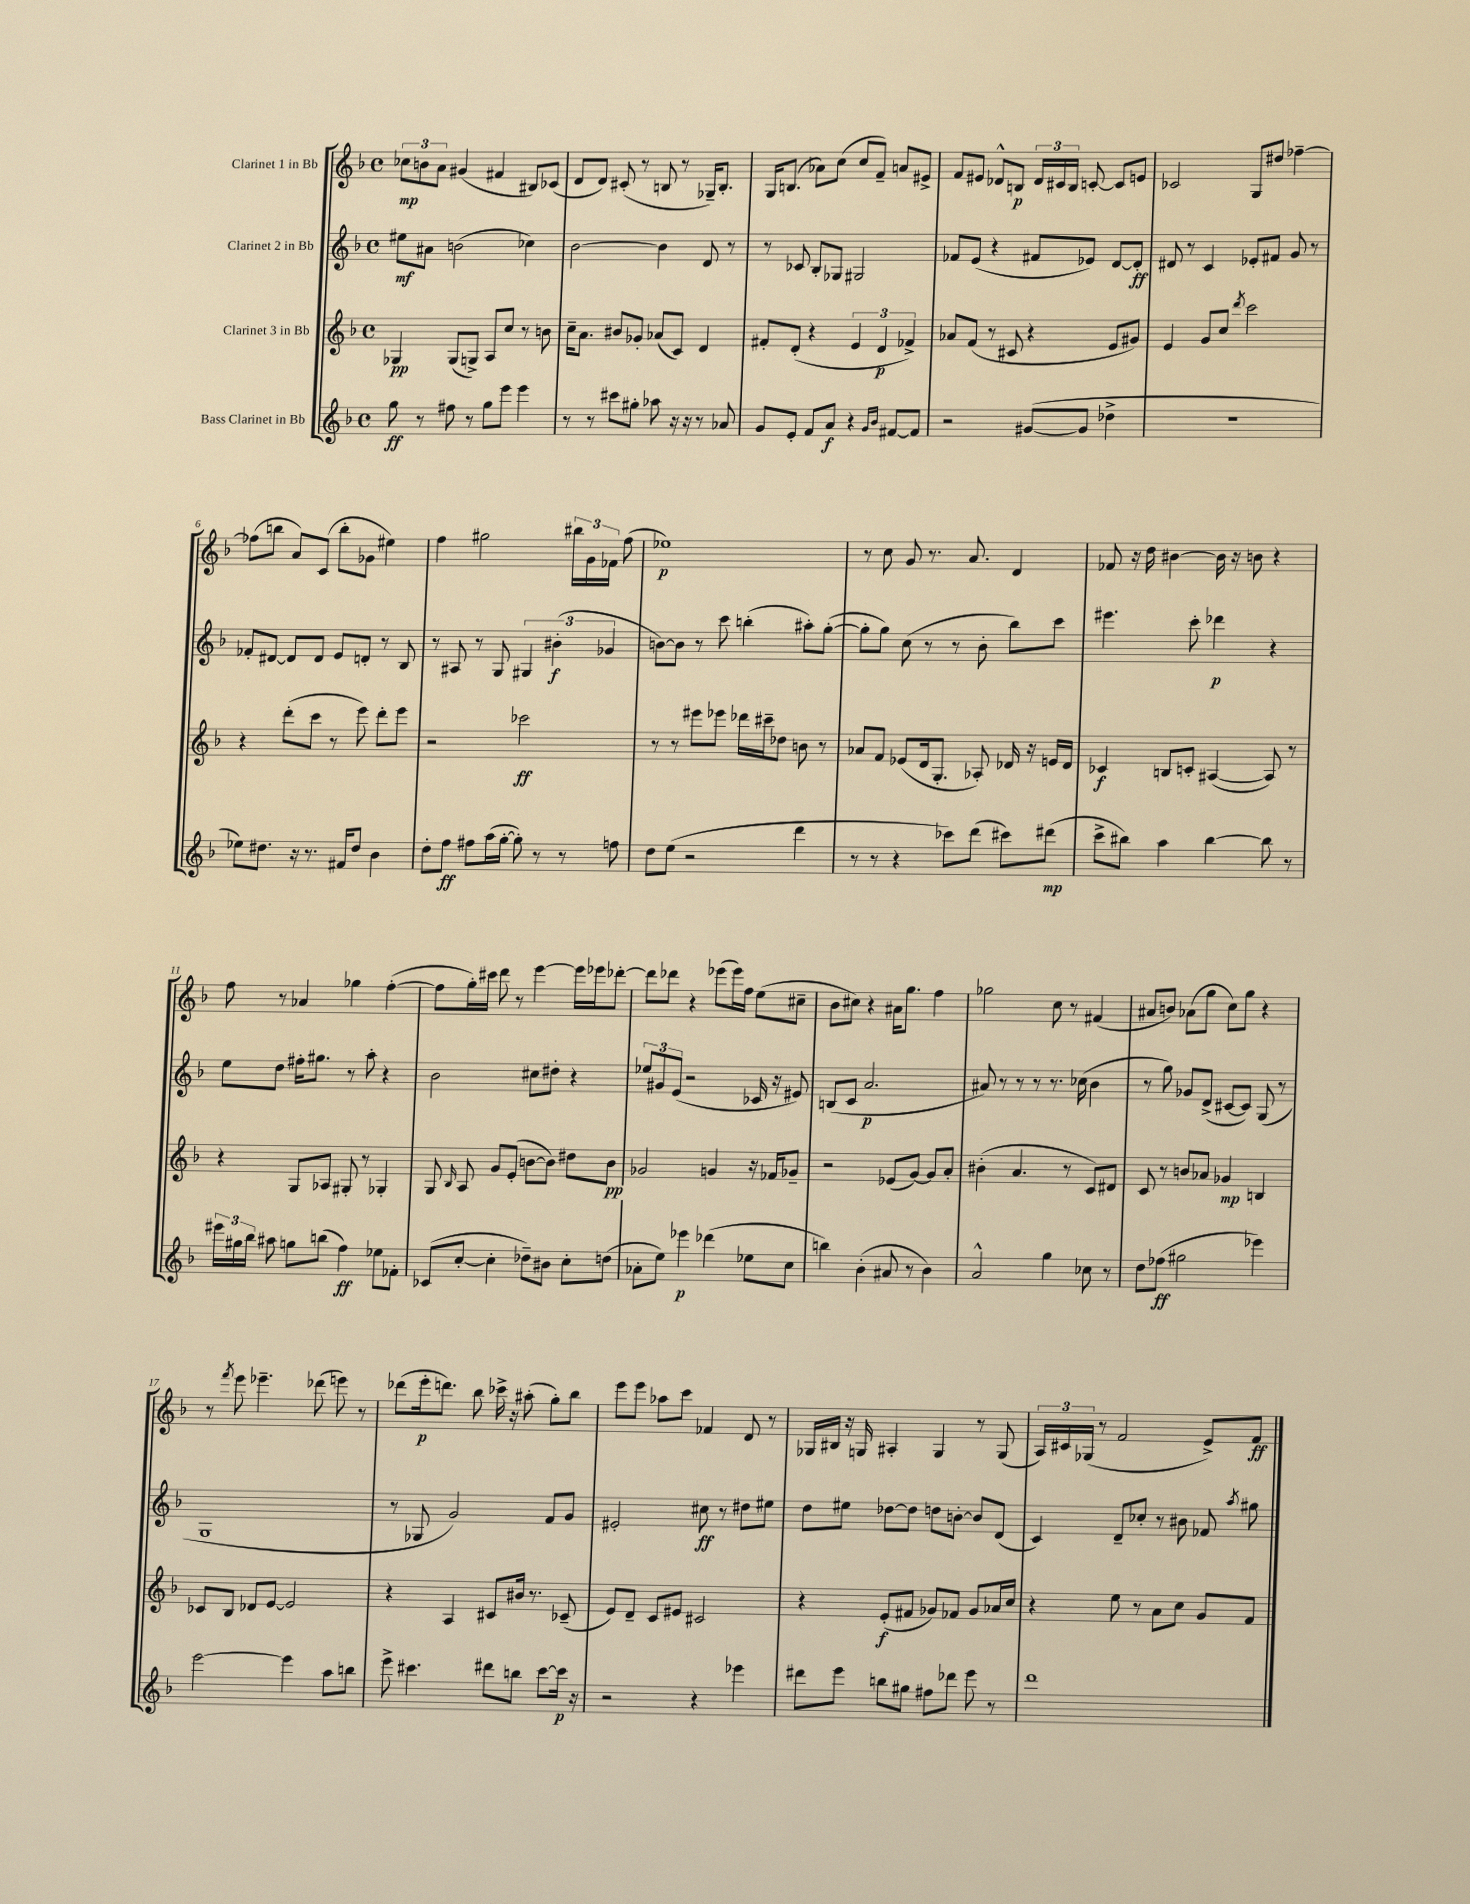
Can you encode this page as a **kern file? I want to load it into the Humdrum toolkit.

**kern	**kern	**kern	**kern
*staff4	*staff3	*staff2	*staff1
*clefG2	*clefG2	*clefG2	*clefG2
*k[b-]	*k[b-]	*k[b-]	*k[b-]
*M4/4	*M4/4	*M4/4	*M4/4
*met(c)	*met(c)	*met(c)	*met(c)
8gg\	4G-/	8ee#\L	12cc-\L
.	.	.	12b\
8r	.	8a#\J	.
.	.	.	12a\J
8ff#\	(8G-/L	(2b\	(4g#/
8r	8G^/J)	.	.
8gg\L	8A/L	.	4f#/
8eee\J	8cc/J	.	.
4eee\	8r	4cc-\)	8B#/L)
.	8b\	.	(8c-/J
=	=	=	=
8r	16cc~\LK	[2b-\	8d/L
.	8.a\J	.	.
8r	.	.	8d/J)
8ccc#\L	8b#/L	.	(8c#'/
8gg#'\J	8g-'/J	.	8r
8aa-\	(8a-/L	4b-\]	8B/
16r	8c/J)	.	8r
16r	.	.	.
8r	4d/	8d/	16G-~/LK)
.	.	.	8.B'/J
8a-/	.	8r	.
=	=	=	=
8g/L	8f#'/L	8r	16G/LK
.	.	.	(8.B/J
8e'/J	(8d'/J	8c-/	.
8f/L	4r	8B-'/L	8a-\L)
8a/J	.	8G-/J	(8cc\J
4r	6e/	2G#/	8cc/L
.	.	.	8f~/J)
.	6d/	.	.
16qqg/LL	.	.	.
16qqb-/JJ	.	.	.
[8f#/L	.	.	8a/L
.	6f-^/)	.	.
8f#/]J	.	.	8e#^/J
=	=	=	=
2r	8a-/L	8f-/L	8f/L
.	(8f/J	(8e/J	8e#/J
.	8r	4r	8d-^^/L
.	8c#/	.	8B/J
([8g#/L	4r	8f#/L	24d-/LL
.	.	.	24c#/
.	.	.	24B/JJ
8g#/]J	.	8e-/J)	[8c'/
4dd-^\	8e/L	[8d/L	8c/]L
.	8g#/J)	8d'/]J	8e/J
=	=	=	=
1r	4e/	8d#/	2c-/
.	.	8r	.
.	8g/L	4c/	.
.	8cc/J	.	.
.	8qddd/	.	.
.	2ccc\	8e-'/L	8G/L
.	.	8f#/J	8dd#/J
.	.	8g/	[4ff-~\
.	.	8r	.
=	=	=	=
8ee-\L)	4r	8f-'/L	(8ff-\]L
8.dd#\J	.	[8d#/J	8bb\J
.	(8ddd'\L	8d#/]L	8a/L)
16r	.	.	.
8.r	8ccc\J	8d#/J	(8c/J
.	8r	8e/L	8bb'\L
16f#/LK	.	.	.
8dd#/J	8eee\)	8d'/J	8g-\J
4b-\	8ddd'\L	8r	4ee#\)
.	8eee\J	8B-/	.
=	=	=	=
8dd'\L	2r	8r	4ff\
8ff\J	.	8A#/	.
8ff#\L	.	8r	2gg#\
(16aa\L	.	8G/	.
[16gg'\JJ	.	.	.
8gg'\])	2ccc-\	6G#/	.
8r	.	.	.
.	.	(6b#'\	.
8r	.	.	24bb#\LL
.	.	.	24g\
.	.	6g-/	24f-\JJ
8ff\	.	.	(8ff\
=	=	=	=
8dd\L	8r	[8b\L)	1ee-)
(8ee\J	8r	8b\]J	.
2r	8eee#\L	8r	.
.	8eee-\J	8ccc\	.
.	16ddd-\LL	(4bb'\	.
.	16ccc#~\J	.	.
.	8dd-\J	.	.
4ddd\	8b\	8aa#'\L)	.
.	8r	([8gg'\J	.
=	=	=	=
8r	8a-/L	8gg'\]L	8r
8r	8f/J	8gg\J)	8cc\
4r	(8e-/L	(8cc\	8g/
.	16d/k	8r	8.r
.	8.G'/J	.	.
8ccc-\L)	.	8r	.
.	.	.	8.a/
(8ddd\J	8A-'/)	8b-'\	.
8ccc#\L)	16d-/	8bb-\L)	4d/
.	16r	.	.
(8ddd#\J	16e/LL	8ccc\J	.
.	16d-/JJ	.	.
=	=	=	=
8ccc^\L	4c-/	4.eee#\	8f-/
8bb#\J)	.	.	16r
.	.	.	16dd\
4aa\	8B/L	.	[4b#\
.	8c'/J	8ccc'\	.
[4bb#\	([4A#/	4ddd-\	16b#\]
.	.	.	16r
.	.	.	8b\
8bb#\]	8A#/])	4r	4r
8r	8r	.	.
=	=	=	=
24eee#\LL	4r	8ee\L	8ff\
24gg#\	.	.	.
24bb-\JJ	.	.	.
8aa#\	.	8dd\J	8r
8gg\L	8G/L	16ff#'\LK	4a-/
.	.	8.gg#\J	.
(8bb\J	8A-/J	.	.
4ff\)	8G#'/	8r	4gg-\
.	8r	8aa'\	.
8ee-\L	4G-'/	4r	([4ff'\
8f-'\J	.	.	.
=	=	=	=
(8c-/L	8G/	2b-\	8ff\]L
.	16qqB-/	.	.
[8cc'/J	8A/	.	16gg'\L)
.	.	.	16ccc#\JJ
4cc'\]	8g/L	.	8ddd\
.	(8e'/J	.	8r
8dd-~\L)	[8b\L	8cc#\L	[4eee\
8b#\J	8b\]J)	8dd#'\J	.
8cc'\L	8dd#\L	4r	16eee\]LL
.	.	.	16eee-\J
(8dd\J	8b\J	.	[8ddd-'\J
=	=	=	=
8a-'\L	2g-/	12ee-/L	8ddd-\]L
.	.	12g#/	.
8ee\J)	.	.	8ddd-\J
.	.	(12e/J	.
4eee-\	.	2r	4r
(4ddd-\	4g/	.	(8eee-\L
.	.	.	16eee-\L)
.	.	.	16ff\JJ
8ee-\L	16r	16c-/	(8ee\L
.	16f-/LK	16r	.
8cc\J	8g-~/J	8e#/)	8cc#~\J
=	=	=	=
4bb\)	2r	(8B/L	8b-\L
.	.	8c/J	8cc#\J)
(4b-'\	.	2.a/	4r
8a#/	(8e-/L	.	16a#\LK
.	.	.	8.gg\J
8r	[8g/J)	.	.
4b-\)	8g/]L	.	4ff\
.	8a'/J	.	.
=	=	=	=
2a^^/	(4b#'\	8a#/)	2gg-\
.	.	8r	.
.	4.a/	8r	.
.	.	8r	.
4gg\	.	8.r	8cc\
.	8r	.	8r
.	.	(16cc-\	.
8cc-\	8c/L)	4b-\	(4f#/
8r	8d#/J	.	.
=	=	=	=
8dd\L	8c/	8r	8a#/L
(8ff-\J	8r	8gg\)	8b/J)
2gg#\	8b/L	8g-/L	(8a-\L
.	8a-/J	(8d^/J	8gg\J
.	4g-/	[8c#/L	8cc\L)
.	.	8c#/]J)	8gg\J
4eee-\)	4B/	(8G/	4r
.	.	8r	.
=	=	=	=
[2eee\	8c-/L	1G	8r
.	.	.	8qfff/
.	8B-/J	.	8eee\
.	8d-/L	.	4.eee-~\
.	[8e/J	.	.
4eee\]	2e/]	.	.
.	.	.	(8ddd-\
8aa\L	.	.	8eee\)
8bb\J	.	.	8r
=	=	=	=
8eee^\	4r	8r	(8ddd-\L
4.ccc#\	.	8G-/	16eee'\k
.	.	.	8.ddd\J)
.	4A/	2g/)	.
.	.	.	8bb-\
8ddd#\L	8c#/L	.	16ccc-^\
.	.	.	16r
8bb\J	16b#/Jk	.	(8aa#'\
.	8.r	.	.
[8ccc#\L	.	8f/L	8gg'\L)
16ccc#\]Jk	(8c-~/	8g/J	8bb-\J
16r	.	.	.
=	=	=	=
2r	8e/L)	2e#'/	8eee\L
.	8d~/J	.	8eee\J
.	8c/L	.	8aa-\L
.	8e#/J	.	8ccc\J
4r	2c#/	8cc#\	4f-/
.	.	8r	.
4eee-\	.	8dd#\L	8d/
.	.	8ee#\J	8r
=	=	=	=
8ddd#\L	4r	8dd\L	16G-/LL
.	.	.	16B#/JJ
8eee\J	.	8ee#\J	16r
.	.	.	16G/
8bb\L	(8e'/L	[8dd-\L	4A#'/
8gg#\J	8f#/J	8dd-\]J	.
8ff#\L	8g-/L)	8dd\L	4G/
8ddd-\J	8f-/J	[8b'\J	.
8eee\	8g-/L	8b/]L	8r
8r	16a-/L	(8d/J	(8G/
.	16cc/JJ	.	.
=	=	=	=
1ddd	4r	4c/)	24A/LL)
.	.	.	24c#/
.	.	.	(24G-/JJ
.	.	.	8r
.	8ee\	8d~/L	2f/
.	8r	8cc-'/J	.
.	8a\L	8r	.
.	8cc\J	8b#\	.
.	8g/L	8f-/	8e^/L)
.	.	8qaa/	.
.	8f/J	8gg#\	8f/J
==	==	==	==
*-	*-	*-	*-
